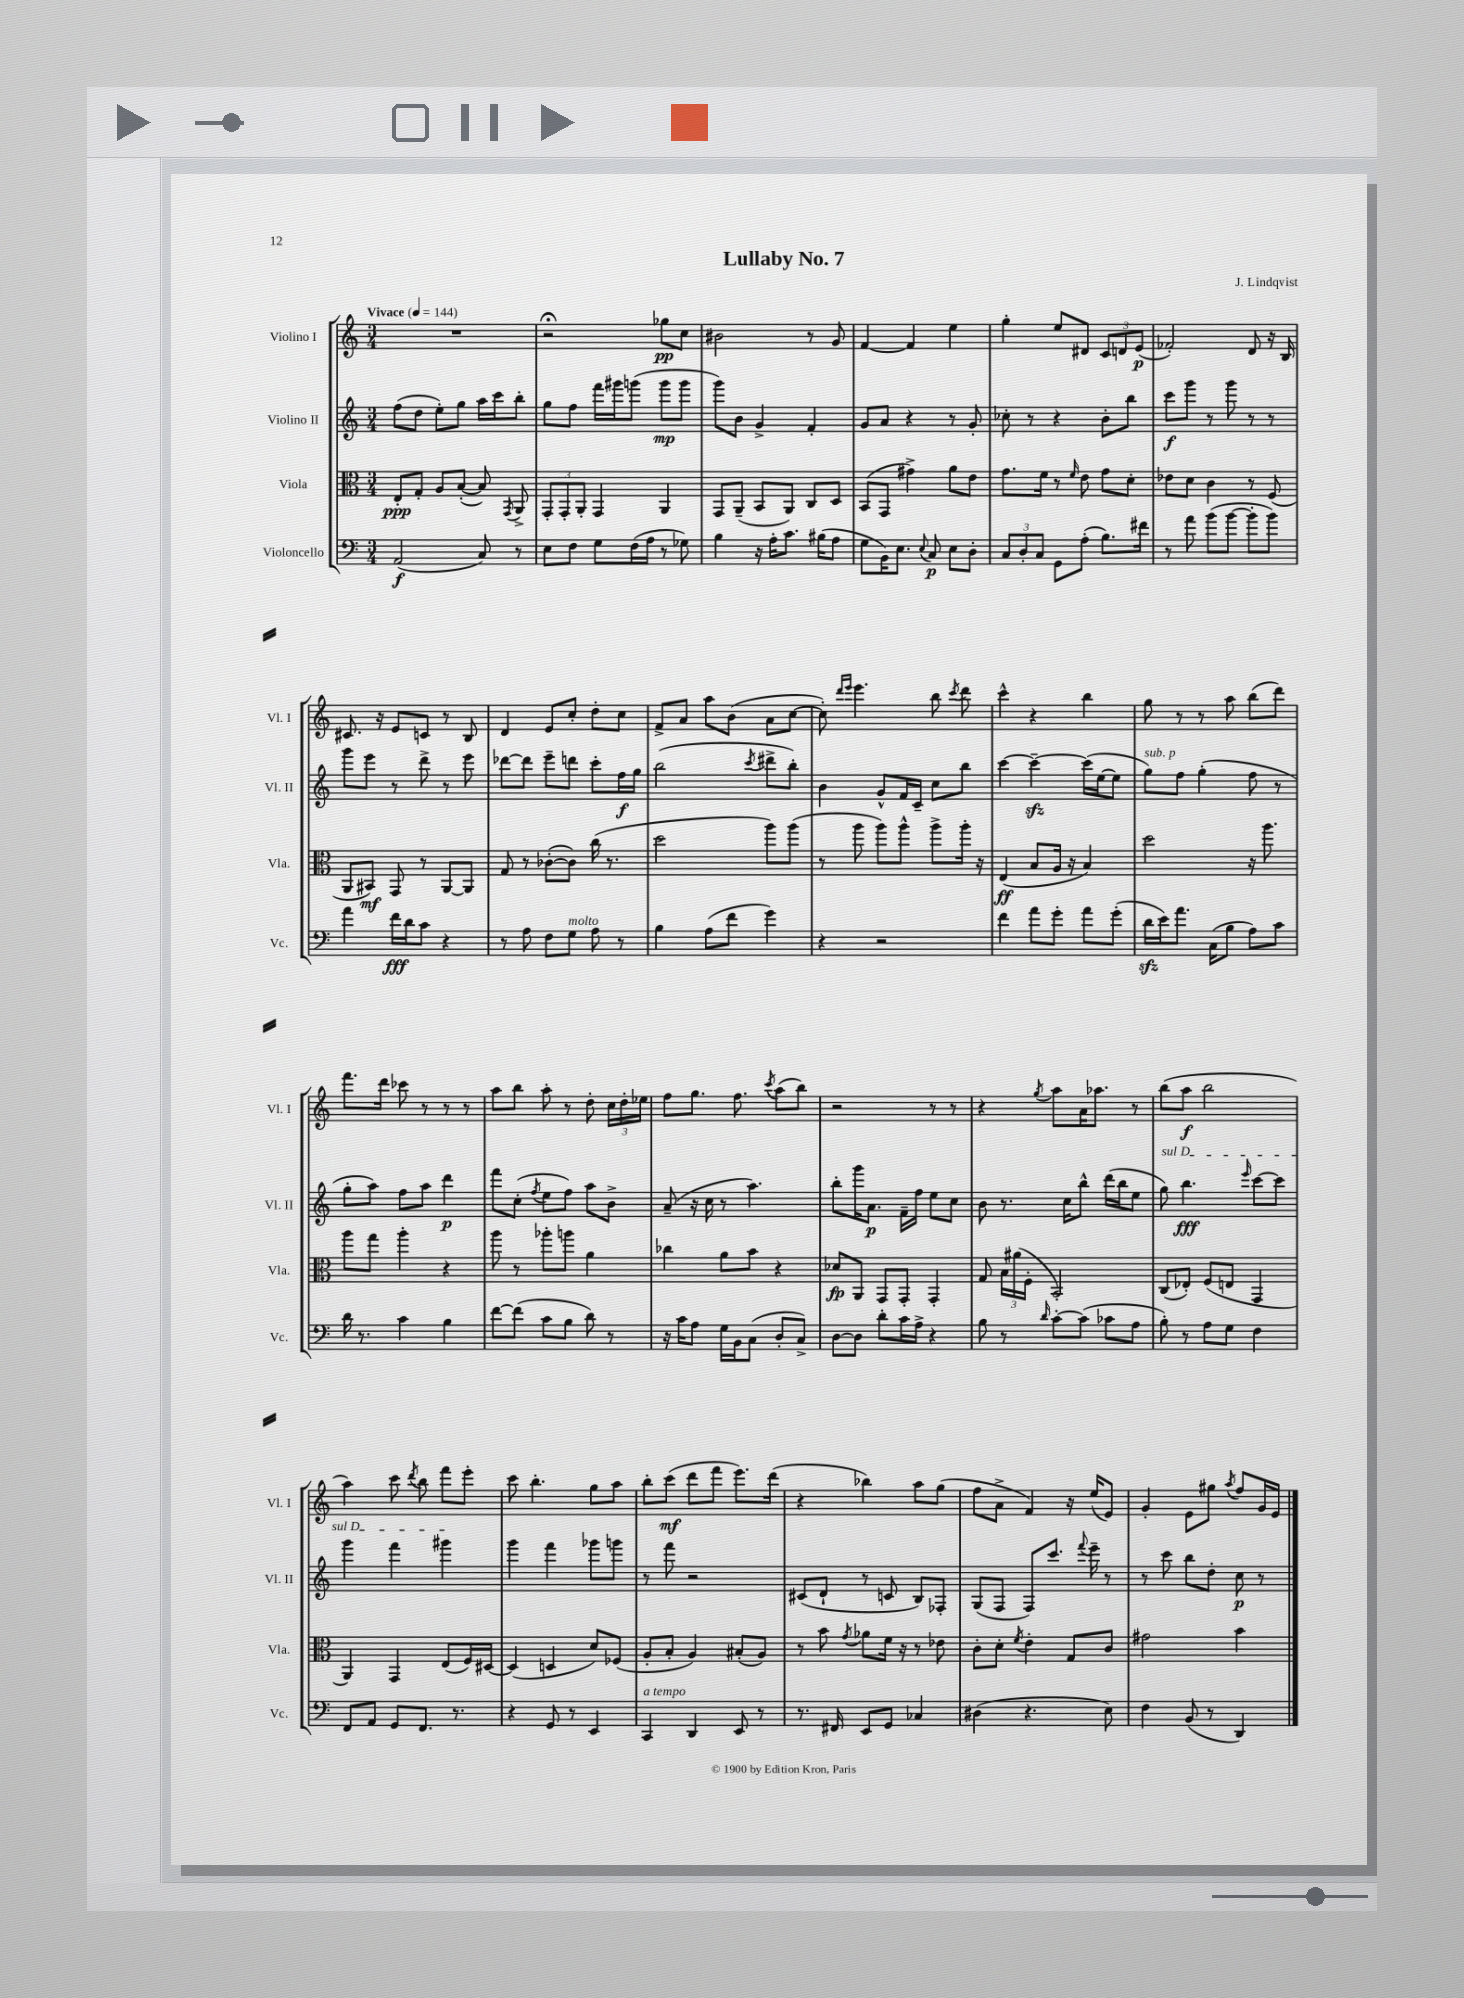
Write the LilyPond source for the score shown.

\header { title = "Lullaby No. 7" composer = "J. Lindqvist" }
<<
\new StaffGroup <<
\new Staff = "s0" \with { instrumentName = "Violino I" shortInstrumentName = "Vl. I" } {
    \clef treble \key c \major \numericTimeSignature \time 3/4 \tempo "Vivace" 4 = 144
    \autoBeamOff R2. |
    r2\fermata ges''8[\pp c''8] |
    bis'2 r8 g'8 |
    f'4~ f'4 e''4 |
    g''4-. e''8[ dis'8] \tuplet 3/2 { c'8[ d'8 e'8]\p( } |
    fes'2-.) d'8 r16 b16 |
    cis'8. r16 e'8[ c'8] r8 b8 |
    d'4 e'8[ c''8]-. d''8[-. c''8] |
    f'8[-> a'8] a''8[ b'8]( a'8[ c''8]~ |
    c''8-.) \grace { d'''16[ e'''16] } e'''4. b''8 \acciaccatura { c'''8 } d'''8 |
    c'''4-^ r4 b''4 |
    g''8 r8 r8 a''8 b''8[( d'''8]) |
    f'''8.[ d'''16] ces'''8 r8 r8 r8 |
    a''8[ b''8] a''8-. r8 d''8-. \tuplet 3/2 { c''16[ d''16-. ees''16] } |
    f''8[ g''8.] f''8. \acciaccatura { c'''8 } a''8[( b''8]) |
    r2 r8 r8 |
    r4 \acciaccatura { g''8 } a''8[ a'16 aes''8.] r8 |
    b''8[( a''8]\f b''2 |
    a''4) c'''8 \acciaccatura { d'''8 } b''8 f'''8[ e'''8]-. |
    c'''8 b''4.-. g''8[ a''8] |
    b''8[-. c'''8]\mf( d'''8[ f'''8] e'''8.[) d'''16]( |
    r4 bes''4) a''8[ g''8]( |
    f''8[ a'8]-> f'4) r16 e''16[( e'8]) |
    g'4-. e'8[ gis''8] \acciaccatura { a''8 } f''8[ g'16 e'16] \bar "|." |
}
\new Staff = "s1" \with { instrumentName = "Violino II" shortInstrumentName = "Vl. II" } {
    \clef treble \key c \major \numericTimeSignature \time 3/4
    \autoBeamOff f''8[( d''8] e''8[-.) g''8] a''16[ c'''16 b''8]-. |
    g''8[ f''8] f'''16[ gis'''16 g'''8]( g'''8[\mp g'''8] |
    g'''8[) b'8] g'4-> f'4-. |
    g'8[ a'8] r4 r8 g'8-. |
    ces''8-. r8 r4 b'8[-. b''8] |
    c'''8[\f g'''8] r8 g'''8 r8 r8 |
    g'''8[ e'''8] r8 d'''8-> r8 e'''8 |
    des'''8[~ des'''8] e'''8[-- d'''8] c'''8[-. f''16\f g''16] |
    b''2( \acciaccatura { c'''8 } dis'''8[-> b''8]-.) |
    b'4 g'8[-^ f'16 c'16]-- c''8[ b''8] |
    c'''4~ c'''4~--\sfz c'''16[( e''16~ e''8] |
    g''8[^\markup { \italic "sub. p" }) f''8] g''4-.( f''8 r8 |
    g''8[-. a''8]) f''8[ a''8] d'''4\p |
    f'''8[ c''8]-.( \acciaccatura { f''8 } e''8[ f''8]) a''8[ b'8]-> |
    a'8--( r16 c''16 r8 a''4.) |
    b''8[-. g'''16 a'8.]\p f'16[-- f''16] e''8[ c''8] |
    b'8 r8. c''16[ b''8]-^ d'''16[( b''16 e''8] |
    \once \override TextSpanner.bound-details.left.text = \markup { \italic "sul D" } g''8\startTextSpan) b''4.\fff \grace { e'''16 } c'''8[~ c'''8] |
    g'''4 f'''4 gis'''4\stopTextSpan |
    g'''4 f'''4 ges'''8[ g'''8] |
    r8 f'''8 r2 |
    cis'8[( d'8]-! r8 c'8 b8[) fes8]-. |
    g8[( f8] f8[) c'''8.] \appoggiatura { f'''8 } e'''16-- r8 |
    r8 c'''8 b''8[ d''8]-. c''8\p r8 \bar "|." |
}
\new Staff = "s2" \with { instrumentName = "Viola" shortInstrumentName = "Vla." } {
    \clef alto \key c \major \numericTimeSignature \time 3/4
    \autoBeamOff e8[-.\ppp g8]-. a8[ b8]~-.( b8) \acciaccatura { g,8 } a,8-> |
    \tuplet 3/2 { g,8[-. g,8-. a,8]-. } g,4 a,4 |
    g,8[ a,8]--( b,8[ a,8]) c8[ d8] |
    b,8[( g,8] gis'4->) a'8[ e'8] |
    g'8.[ f'16] r8 \grace { f'16 } e'8 g'8[ d'8]-. |
    ees'8[ d'8] c'4 r8 f8( |
    a,8[ bis,8]\mf) g,8 r8 a,8[~ a,8] |
    g8 r8 ces'8[~-.( ces'8]) c''16( r8. |
    d''2 a''8[) a''8]( |
    r8 a''8 a''8[) a''8]-^ a''8[-> a''16]-. r16 |
    e4\ff( b8[ a16] r16 b4) |
    d''2 r16 a''8. |
    a''8[ g''8] a''4-. r4 |
    a''8 r8 aes''8[-. a''8] a'4 |
    ces''4 a'8[ b'8] r4 |
    des'8[\fp a,8] g,8[ g,8]-. g,4-. |
    g8 \tuplet 3/2 { b16[ ais'16( f16]-. } b,2-.) |
    c8[( ees8]-.) f8[( e8] g,4 |
    a,4) g,4 e8[( f16) dis16]~ |
    dis4( d4 d'8[) fes8]( |
    a8[-. b8]-. a4) bis8[-.( a8]) |
    r8 b'8 \acciaccatura { g'8 } aes'8[ f'16] r16 r8 ees'8 |
    c'8[-. d'8]-. \acciaccatura { f'8 } e'4-. g8[ c'8] |
    gis'2 b'4 \bar "|." |
}
\new Staff = "s3" \with { instrumentName = "Violoncello" shortInstrumentName = "Vc." } {
    \clef bass \key c \major \numericTimeSignature \time 3/4
    \autoBeamOff a,2\f( c8) r8 |
    e8[ f8] g8[ f16( a16] r8 ges8) |
    b4 r16 a16[-. c'8.] bis16[( a8] |
    g8[ b,16) e8.] \appoggiatura { e8 } c8\p e8[ d8]-. |
    \tuplet 3/2 { c8[ d8-. c8] } g,8[ a8]-.( b8.[) fis'16] |
    r8 a'8 b'8[( b'8]~ b'8[-. b'8]) |
    a'4 f'16[\fff d'16 c'8] r4 |
    r8 a8 f8[ g8]^\markup { \italic "molto" } a8 r8 |
    b4 a8[( f'8] g'4) |
    r4 r2 |
    f'4 a'8[ g'8]-. a'8[ g'8]-.( |
    d'16[\sfz e'16) a'8.] c16[( b8] a8[) c'8] |
    d'16 r8. c'4 b4 |
    f'8[~ f'8]( c'8[ b8] d'8) r8 |
    r16 c'16[ a8] g16[ b,16 c8]( d8[-. c8]->) |
    d8[~ d8] d'8[-. c'16 a16]-> r4 |
    b8 r8 \grace { d'16 } c'8[~-. c'8]( ces'8[ a8] |
    b8-.) r8 a8[ g8] f4 |
    f,8[ a,8] g,8[ f,8.] r8. |
    r4 g,8 r8 e,4 |
    c,4^\markup { \italic "a tempo" } d,4 e,8 r8 |
    r8. fis,16 e,8[ g,8] ces4 |
    dis4( r4. e8) |
    f4 b,8( r8 d,4) \bar "|." |
}
>>
>>
